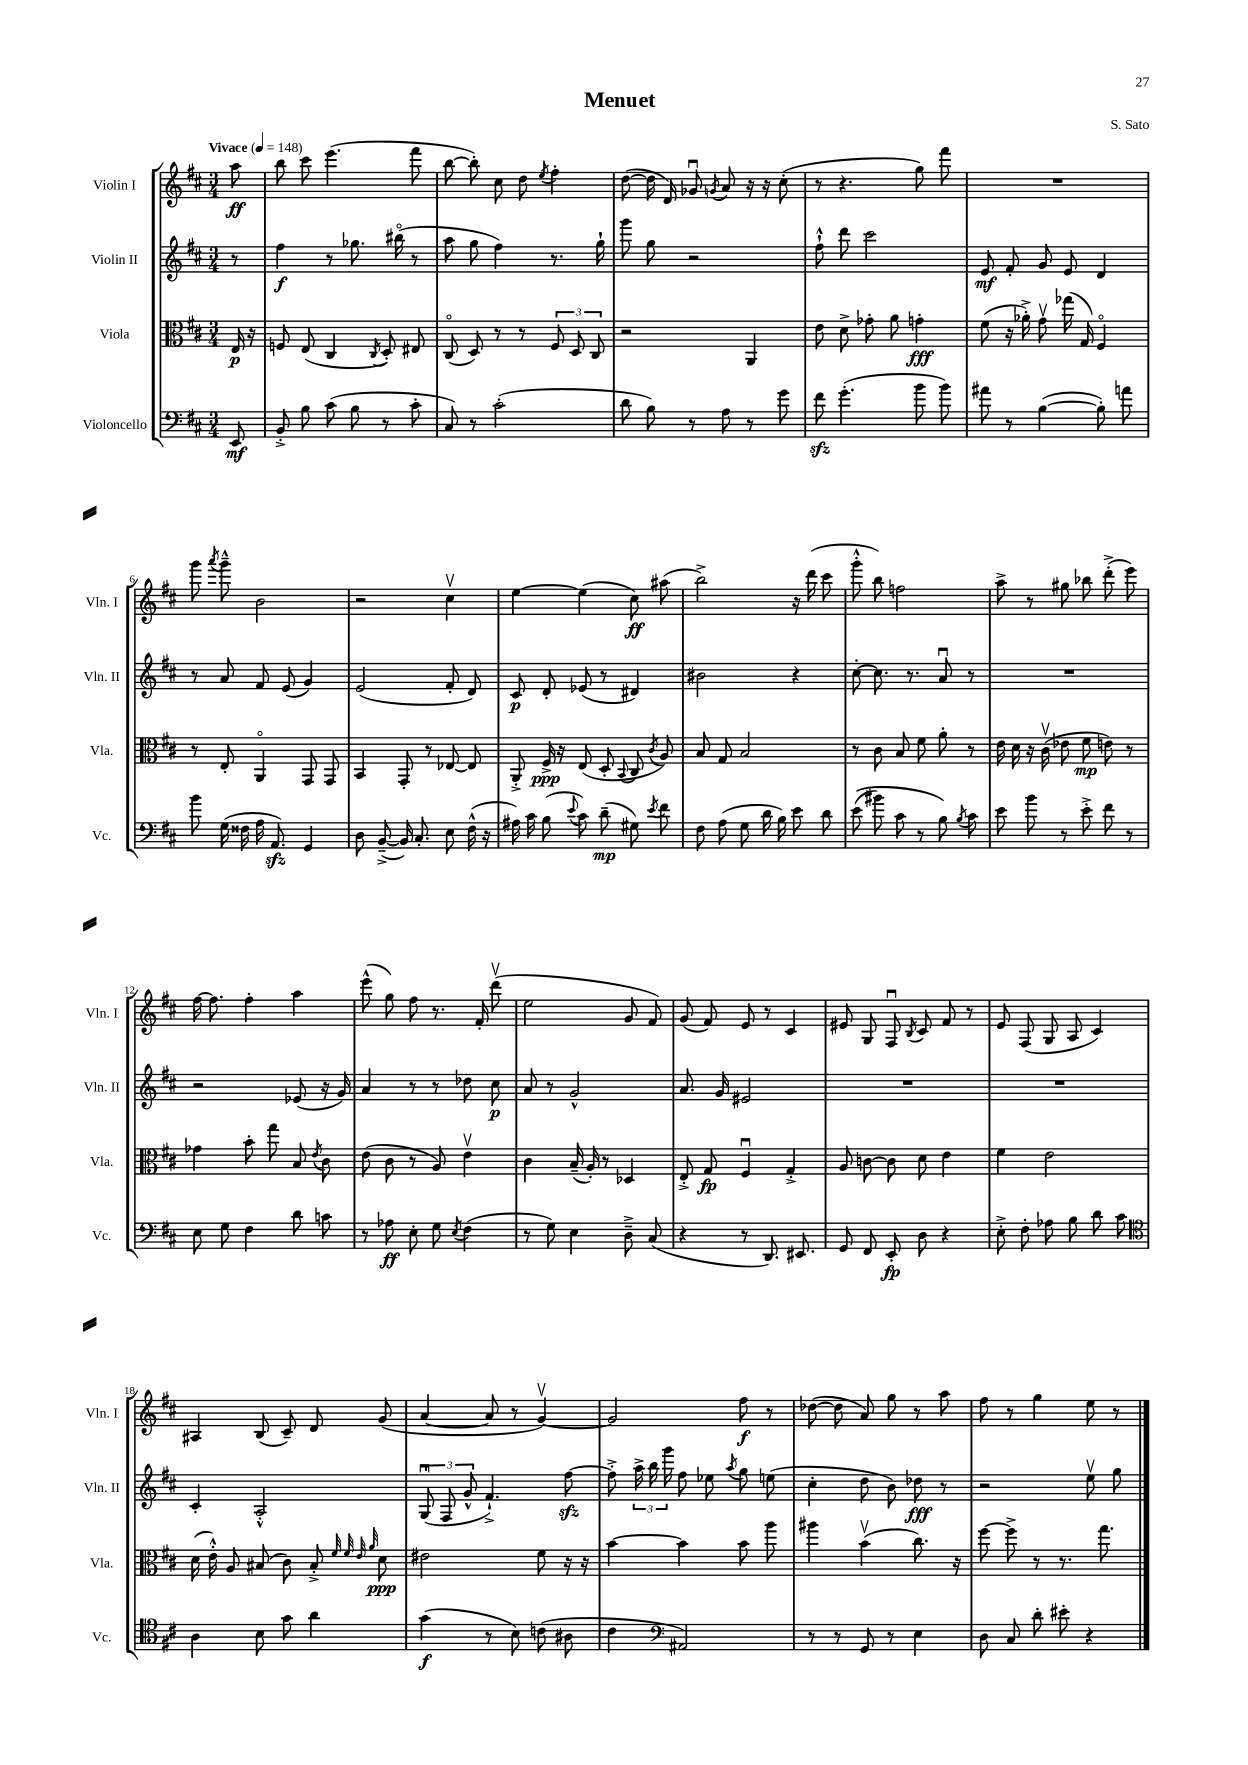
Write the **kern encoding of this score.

**kern	**dynam	**kern	**dynam	**kern	**dynam	**kern	**dynam
*part4	*part4	*part3	*part3	*part2	*part2	*part1	*part1
*staff4	*staff4	*staff3	*staff3	*staff2	*staff2	*staff1	*staff1
*I"Violoncello	*	*I"Viola	*	*I"Violin II	*	*I"Violin I	*
*I'Vc.	*	*I'Vla.	*	*I'Vln. II	*	*I'Vln. I	*
*clefF4	*	*clefC3	*	*clefG2	*	*clefG2	*
*k[f#c#]	*	*k[f#c#]	*	*k[f#c#]	*	*k[f#c#]	*
*M3/4	*	*M3/4	*	*M3/4	*	*M3/4	*
*MM148	*	*MM148	*	*MM148	*	*MM148	*
=	=	=	=	=	=	=	=
!	!	!	!	!	!	!LO:TX:a:B:t=Vivace	!
8EE/	mf	16E/	p	8r	.	8aa\	ff
.	.	16r	.	.	.	.	.
=1	=1	=1	=1	=1	=1	=1	=1
8BB'^/	.	8Fn/	.	4ff#\	f	8bb\	.
8B\	.	(8E/	.	.	.	8ccc#\	.
(8c#\	.	4C#/	.	8r	.	(4.eee\	.
8B\	.	.	.	8.gg-X\	.	.	.
.	.	8qC#/	.	.	.	.	.
8r	.	8D'/)	.	.	.	.	.
.	.	.	.	(16bb#X\	.	.	.
8c#'\	.	8E#X/	.	8r	.	8fff#\	.
=2	=2	=2	=2	=2	=2	=2	=2
8C#/)	.	(8C#/	.	8aa\	.	[8bb\	.
8r	.	8D/)	.	8gg\	.	8bb'\])	.
(2c#'\	.	8r	.	4ff#\)	.	8cc#\	.
.	.	8r	.	.	.	8dd\	.
.	.	.	.	.	.	8qee/	.
.	.	12F#/	.	8.r	.	4ff#'\	.
.	.	12D/	.	.	.	.	.
.	.	12C#/	.	.	.	.	.
.	.	.	.	16gg`\	.	.	.
=3	=3	=3	=3	=3	=3	=3	=3
8d\	.	2r	.	8ggg\	.	([8dd\	.
8B\)	.	.	.	8gg\	.	16dd\]	.
.	.	.	.	.	.	16d/)	.
8r	.	.	.	2r	.	8g-Xu/	.
.	.	.	.	.	.	8qgn/	.
8A\	.	.	.	.	.	8a/	.
8r	.	4AA/	.	.	.	16r	.
.	.	.	.	.	.	16r	.
8g\	.	.	.	.	.	(8cc#'\	.
=4	=4	=4	=4	=4	=4	=4	=4
8f#zz\	.	8e\	.	8ff#`^^\	.	8r	.
(4.g'\	.	8d^\	.	8ddd\	.	4.r	.
.	.	8g-X'\	.	2ccc#\	.	.	.
.	.	8a\	.	.	.	.	.
8b\	.	4gn'\	fff	.	.	8gg\)	.
8b\)	.	.	.	.	.	8fff#\	.
=5	=5	=5	=5	=5	=5	=5	=5
8a#X\	.	(8f#\	.	8e/	mf	2.r	.
8r	.	16r	.	8f#'/	.	.	.
.	.	16a-X'^\)	.	.	.	.	.
([4B\	.	8gv\	.	8g/	.	.	.
.	.	(16gg-X\	.	8e/	.	.	.
.	.	16G/)	.	.	.	.	.
8B'\])	.	4F#/	.	4d/	.	.	.
8an\	.	.	.	.	.	.	.
!!LO:LB:g=z
=6	=6	=6	=6	=6	=6	=6	=6
8b\	.	8r	.	8r	.	8ggg\	.
.	.	.	.	.	.	8qaaa/	.
(16G\	.	8E'/	.	8a/	.	8ggg~^^\	.
16F##X\	.	.	.	.	.	.	.
16A\	.	4AA/	.	8f#/	.	2b\	.
8.AAzz/)	.	.	.	.	.	.	.
.	.	.	.	(8e/	.	.	.
4GG/	.	8GG/	.	4g/)	.	.	.
.	.	8GG/	.	.	.	.	.
=7	=7	=7	=7	=7	=7	=7	=7
8D\	.	4BB/	.	(2e/	.	2r	.
([8BB~^/	.	.	.	.	.	.	.
16BB/])	.	8GG'/	.	.	.	.	.
8.C#'/	.	.	.	.	.	.	.
.	.	8r	.	.	.	.	.
8E\	.	[8E-X/	.	8f#'/	.	4cc#v\	.
(16F#^^\	.	8E-/]	.	8d/)	.	.	.
16r	.	.	.	.	.	.	.
=8	=8	=8	=8	=8	=8	=8	=8
16A#X\)	.	8AA'^/	.	8c#/	p	[4ee\	.
16c#\	.	.	.	.	.	.	.
(8B\	.	16F#^/	ppp	8d'/	.	.	.
.	.	16r	.	.	.	.	.
8qqe/	.	.	.	.	.	.	.
8c#\)	.	(8E/	.	(8e-X/	.	(4ee\]	.
(8d~\	mp	8D'/	.	8r	.	.	.
.	.	8qqBB/	.	.	.	.	.
8G#X\)	.	8C#/	.	4d#X/)	.	8cc#\)	ff
8qe/	.	8qc#/	.	.	.	.	.
8f#\	.	8A/)	.	.	.	(8aa#X\	.
=9	=9	=9	=9	=9	=9	=9	=9
8F#\	.	8B/	.	2b#X\	.	2bb^\)	.
(8A\	.	8G/	.	.	.	.	.
8G\	.	2B/	.	.	.	.	.
16d\	.	.	.	.	.	.	.
16B\)	.	.	.	.	.	.	.
8e\	.	.	.	4r	.	16r	.
.	.	.	.	.	.	(16ddd\	.
8d\	.	.	.	.	.	8ccc#\	.
=10	=10	=10	=10	=10	=10	=10	=10
((8e\	.	8r	.	[8cc#'\	.	8ggg'^^\	.
8b#X\)	.	8c#\	.	8.cc#\]	.	8bb\)	.
8c#\	.	8B/	.	.	.	2ffn\	.
.	.	.	.	8.r	.	.	.
8r	.	8f#\	.	.	.	.	.
8B\)	.	8a'\	.	8au/	.	.	.
8qB/	.	.	.	.	.	.	.
8c#\	.	8r	.	8r	.	.	.
=11	=11	=11	=11	=11	=11	=11	=11
8e\	.	16e\	.	2.r	.	8aa^\	.
.	.	16d\	.	.	.	.	.
8b\	.	16r	.	.	.	8r	.
.	.	(16c#v\	.	.	.	.	.
8r	.	8e-X\	.	.	.	8gg#X\	.
8e'^\	.	8f#\	mp	.	.	8bb-X\	.
8f#\	.	8en\)	.	.	.	(8ddd'^\	.
8r	.	8r	.	.	.	8eee\)	.
!!LO:LB:g=z
=12	=12	=12	=12	=12	=12	=12	=12
8E\	.	4g-X\	.	2r	.	[16ff#\	.
.	.	.	.	.	.	8.ff#\]	.
8G\	.	.	.	.	.	.	.
4F#\	.	8b'\	.	.	.	4ff#'\	.
.	.	8gg\	.	.	.	.	.
8d\	.	8B/	.	(8e-X/	.	4aa\	.
.	.	8qe/	.	.	.	.	.
8cn\	.	8c#\	.	16r	.	.	.
.	.	.	.	16g/)	.	.	.
=13	=13	=13	=13	=13	=13	=13	=13
8r	.	(8e\	.	4a/	.	(8eee^^\	.
8A-X\	ff	8c#\	.	.	.	8gg\)	.
8E'\	.	8r	.	8r	.	8ff#\	.
8G\	.	8A/)	.	8r	.	8.r	.
8qE/	.	.	.	.	.	.	.
(4F#\	.	4ev\	.	8dd-X\	.	.	.
.	.	.	.	.	.	16f#'/	.
.	.	.	.	8cc#\	p	(8dddv\	.
=14	=14	=14	=14	=14	=14	=14	=14
8r	.	4c#\	.	8a/	.	2ee\	.
8G\)	.	.	.	8r	.	.	.
4E\	.	(16B~/	.	2g^^/	.	.	.
.	.	16A'/)	.	.	.	.	.
.	.	8r	.	.	.	.	.
8D~^\	.	4D-X/	.	.	.	8g/	.
(8C#/	.	.	.	.	.	8f#/)	.
=15	=15	=15	=15	=15	=15	=15	=15
4r	.	8E'^/	.	8.a/	.	(8g/	.
.	.	8G/	fp	.	.	8f#/)	.
.	.	.	.	16g/	.	.	.
8r	.	4F#u/	.	2e#X/	.	8e/	.
8.DD/)	.	.	.	.	.	8r	.
.	.	4G'^/	.	.	.	4c#/	.
8.EE#X/	.	.	.	.	.	.	.
=16	=16	=16	=16	=16	=16	=16	=16
8GG/	.	8A/	.	2.r	.	8e#X/	.
8FF#/	.	[8cn\	.	.	.	8G/	.
8EE'/	fp	8c\]	.	.	.	8F#u/	.
.	.	.	.	.	.	8qB/	.
8D\	.	8d\	.	.	.	8c#/	.
4r	.	4e\	.	.	.	8f#/	.
.	.	.	.	.	.	8r	.
=17	=17	=17	=17	=17	=17	=17	=17
8E'^\	.	4f#\	.	2.r	.	8e/	.
8F#'\	.	.	.	.	.	(8F#/	.
8A-X\	.	2e\	.	.	.	8G/	.
8B\	.	.	.	.	.	8A/	.
8d\	.	.	.	.	.	4c#/)	.
8c#\	.	.	.	.	.	.	.
!!LO:LB:g=z
=18	=18	=18	=18	=18	=18	=18	=18
*clefC4	*	*	*	*	*	*	*
4A\	.	(16d\	.	4c#'/	.	4A#X/	.
.	.	16e'^^\)	.	.	.	.	.
.	.	8A/	.	.	.	.	.
8B\	.	(8B#X/	.	2A'^^/	.	(8B/	.
8g\	.	8c#\)	.	.	.	8c#~/)	.
4a\	.	8B#'^/	.	.	.	8d/	.
.	.	32qqf#/	.	.	.	.	.
.	.	32qqf#/	.	.	.	.	.
.	.	32qqe/	.	.	.	.	.
.	.	32qqa/	.	.	.	.	.
.	.	8d\	ppp	.	.	(8g/	.
=19	=19	=19	=19	=19	=19	=19	=19
(4g\	f	2e#X\	.	(12Gu/	.	[4a/	.
.	.	.	.	12F#/	.	.	.
.	.	.	.	12g^^/	.	.	.
8r	.	.	.	4.f#`^/)	.	8a/]	.
8B\)	.	.	.	.	.	8r	.
(8cn\	.	8f#\	.	.	.	[4gv/)	.
8A#X\	.	16r	.	[8ff#zz\	.	.	.
.	.	16r	.	.	.	.	.
=20	=20	=20	=20	=20	=20	=20	=20
4c#\	.	[4b\	.	8ff#'^\]	.	2g/]	.
.	.	.	.	24aa^\	.	.	.
.	.	.	.	24bb\	.	.	.
.	.	.	.	24ggg\	.	.	.
*clefF4	*	*	*	*	*	*	*
2AA#X/)	.	4b\]	.	8ff#\	.	.	.
.	.	.	.	8ee-X\	.	.	.
.	.	.	.	8qaa/	.	.	.
.	.	8b\	.	8gg\	.	8ff#\	f
.	.	8aa\	.	(8een\	.	8r	.
=21	=21	=21	=21	=21	=21	=21	=21
8r	.	4aa#X\	.	4cc#'\	.	([8dd-X\	.
8r	.	.	.	.	.	8dd-\]	.
8GG/	.	(4bv\	.	8dd\	.	8a/)	.
8r	.	.	.	8b\)	.	8gg\	.
4E\	.	8.cc#\)	.	8dd-X\	fff	8r	.
.	.	.	.	8r	.	8aa\	.
.	.	16r	.	.	.	.	.
=22	=22	=22	=22	=22	=22	=22	=22
8D\	.	[8ff#\	.	2r	.	8ff#\	.
8C#/	.	8ff#^\]	.	.	.	8r	.
8d'\	.	8r	.	.	.	4gg\	.
8e#X'\	.	8.r	.	.	.	.	.
4r	.	.	.	8eev\	.	8ee\	.
.	.	8.gg\	.	.	.	.	.
.	.	.	.	8gg\	.	8r	.
==	==	==	==	==	==	==	==
*-	*-	*-	*-	*-	*-	*-	*-
